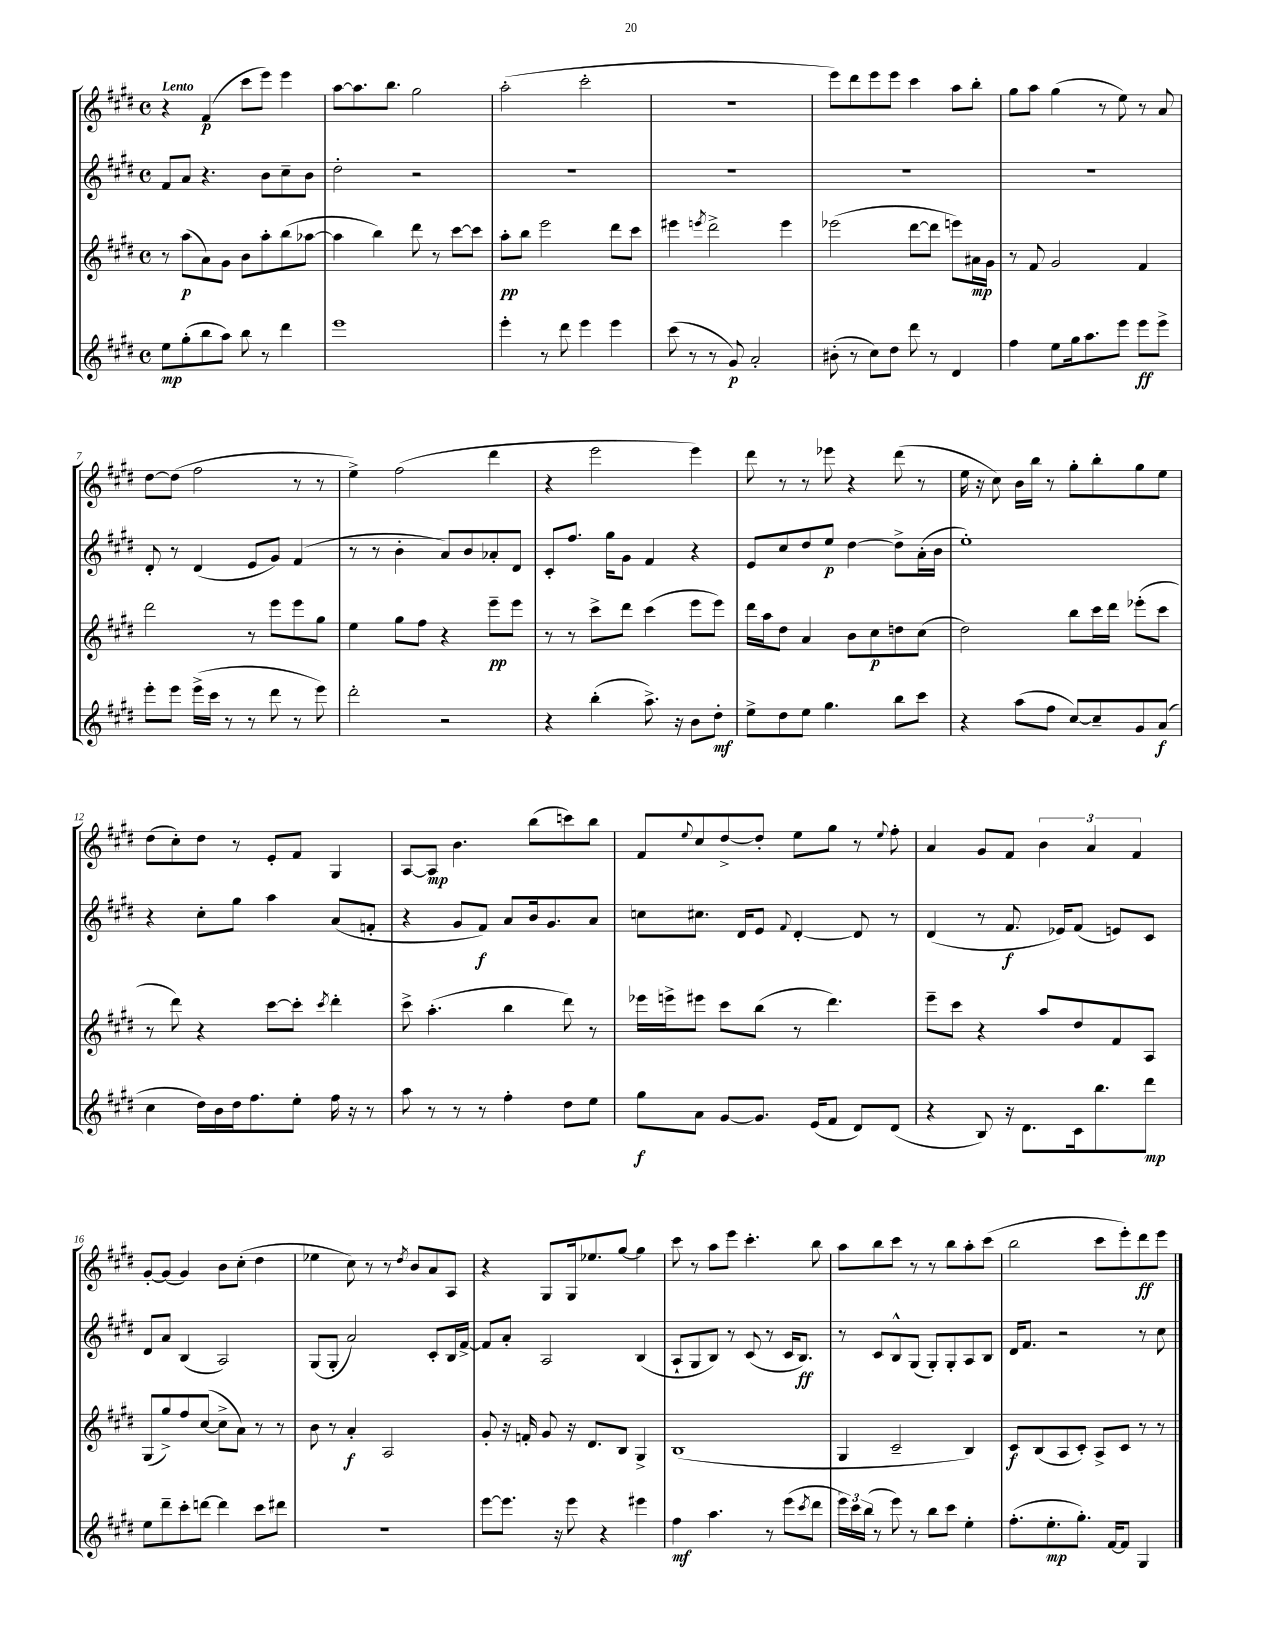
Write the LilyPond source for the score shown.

<<
\new StaffGroup <<
\new Staff = "s0" {
    \clef treble \key e \major \defaultTimeSignature \time 4/4 \tempo "Lento"
    r4 fis'4\p( cis'''8 e'''8) e'''4 |
    a''8~ a''8. b''8. gis''2 |
    a''2-.( cis'''2-. |
    R1 |
    e'''8) dis'''8 e'''8 e'''8 cis'''4 a''8 b''8-. |
    gis''8 a''8 gis''4( r8 e''8) r8 a'8 |
    dis''8~ dis''8( fis''2 r8 r8 |
    e''4->) fis''2( dis'''4 |
    r4 e'''2 e'''4) |
    dis'''8 r8 r8 ees'''8 r4 dis'''8( r8 |
    e''16 r16 cis''8) b'16 b''16 r8 gis''8-. b''8-. gis''8 e''8 |
    dis''8( cis''8-.) dis''8 r8 e'8-. fis'8 gis4 |
    a8~ a8\mp b'4. b''8( c'''8) b''8 |
    fis'8 \appoggiatura { e''8 } cis''8 dis''8~-> dis''8-. e''8 gis''8 r8 \appoggiatura { e''8 } fis''8-. |
    a'4 gis'8 fis'8 \tuplet 3/2 { b'4 a'4 fis'4 } |
    gis'8~-. gis'8( gis'4) b'8 cis''8-.( dis''4 |
    ees''4 cis''8) r8 r8 \acciaccatura { dis''8 } b'8 a'8 a8 |
    r4 gis8 gis16 ees''8. gis''8~ gis''4 |
    cis'''8 r8 a''8 e'''8 cis'''4.-. b''8 |
    a''8 b''8 cis'''8 r8 r8 b''8 a''8-. cis'''8( |
    b''2 cis'''8 e'''8-.) dis'''8\ff e'''8 \bar "|." |
}
\new Staff = "s1" {
    \clef treble \key e \major \defaultTimeSignature \time 4/4
    fis'8 a'8 r4. b'8 cis''8-- b'8 |
    dis''2-. r2 |
    R1 |
    R1 |
    R1 |
    R1 |
    dis'8-. r8 dis'4( e'8 gis'8) fis'4( |
    r8 r8 b'4-. a'8) b'8 aes'8-. dis'8 |
    cis'8-. fis''8. gis''16 gis'8 fis'4 r4 |
    e'8 cis''8 dis''8 e''8\p dis''4~ dis''8-> a'16-.( b'16 |
    e''1-.) |
    r4 cis''8-. gis''8 a''4 a'8( f'8-. |
    r4 gis'8 fis'8\f) a'8 b'16 gis'8. a'8 |
    c''8 cis''8. dis'16 e'8 \appoggiatura { fis'8 } dis'4~-. dis'8 r8 |
    dis'4( r8 fis'8.\f ees'16) fis'8( e'8) cis'8 |
    dis'8 a'8 b4( a2) |
    gis8( gis8-. a'2) cis'8-. b16 fis'16~-> |
    fis'8 a'8-. a2 b4( |
    a8-! gis8 b8) r8 cis'8( r8 cis'16 b8.\ff) |
    r8 cis'8 b8-^ gis8( gis8-.) gis8-. a8 b8 |
    dis'16 fis'8. r2 r8 cis''8 \bar "|." |
}
\new Staff = "s2" {
    \clef treble \key e \major \defaultTimeSignature \time 4/4
    r8 a''8\p( a'8) gis'8 b'8 a''8-. b''8( aes''8~ |
    aes''4 b''4) dis'''8 r8 cis'''8~ cis'''8 |
    a''8-.\pp b''8 e'''2 dis'''8 cis'''8 |
    eis'''4 \acciaccatura { e'''8 } dis'''2-> e'''4 |
    ees'''2( dis'''8~ dis'''8 e'''8) ais'16\mp gis'16 |
    r8 fis'8 gis'2 fis'4 |
    dis'''2 r8 e'''8 e'''8 gis''8 |
    e''4 gis''8 fis''8 r4 e'''8--\pp e'''8 |
    r8 r8 cis'''8-> dis'''8 cis'''4( e'''8 e'''8) |
    dis'''16 a''16 dis''8 a'4 b'8 cis''8\p d''8 cis''8( |
    dis''2) b''8 cis'''16 dis'''16 ees'''8-.( cis'''8 |
    r8 dis'''8) r4 cis'''8~ cis'''8-. \acciaccatura { cis'''8 } dis'''4-. |
    cis'''8-> a''4.-.( b''4 dis'''8) r8 |
    ees'''16 e'''16-> eis'''8 cis'''8 b''8( r8 dis'''4.) |
    e'''8-- cis'''8 r4 a''8 dis''8 fis'8 a8 |
    gis8( gis''8->) fis''8 cis''8~( cis''8-> a'8) r8 r8 |
    b'8 r8 a'4-.\f a2 |
    gis'8-. r16 f'16-. gis'8 r16 dis'8. b8 gis4-> |
    b1( |
    gis4 cis'2-- b4) |
    cis'8\f b8( a8 cis'8-.) a8-> cis'8 r8 r8 \bar "|." |
}
\new Staff = "s3" {
    \clef treble \key e \major \defaultTimeSignature \time 4/4
    e''8\mp gis''8-.( b''8 a''8) b''8 r8 dis'''4 |
    e'''1 |
    e'''4-. r8 dis'''8 e'''4 e'''4 |
    cis'''8( r8 r8 gis'8\p) a'2-. |
    bis'8-.( r8 cis''8) dis''8 dis'''8 r8 dis'4 |
    fis''4 e''8 gis''16 a''8. e'''8 e'''8\ff e'''8-> |
    e'''8-. e'''8 e'''16->( cis'''16 r8 r8 dis'''8 r8 e'''8) |
    dis'''2-. r2 |
    r4 b''4-.( a''8.->) r16 b'8 dis''8-.\mf |
    e''8-> dis''8 e''8 gis''4. b''8 cis'''8 |
    r4 a''8( fis''8 cis''8~) cis''8-- gis'8 a'8\f( |
    cis''4 dis''16) b'16 dis''16 fis''8. e''8-. fis''16 r16 r8 |
    a''8 r8 r8 r8 fis''4-. dis''8 e''8 |
    gis''8\f a'8 gis'8~ gis'8. e'16( fis'8 dis'8) dis'8( |
    r4 b8) r16 dis'8. cis'16 b''8. dis'''8\mp |
    e''8 dis'''8-- cis'''8-. d'''8~ d'''4 cis'''8 dis'''8 |
    R1 |
    e'''8~ e'''8. r16 e'''8 r4 eis'''4 |
    fis''4\mf a''4. r8 e'''8( \acciaccatura { cis'''8 } dis'''8 |
    \tuplet 3/2 { e'''16) cis'''16 b''16( } r8 e'''8) r8 b''8 cis'''8 e''4-. |
    fis''8.-.( e''8.-.\mp gis''8.-.) fis'16~ fis'8 gis4 \bar "|." |
}
>>
>>
